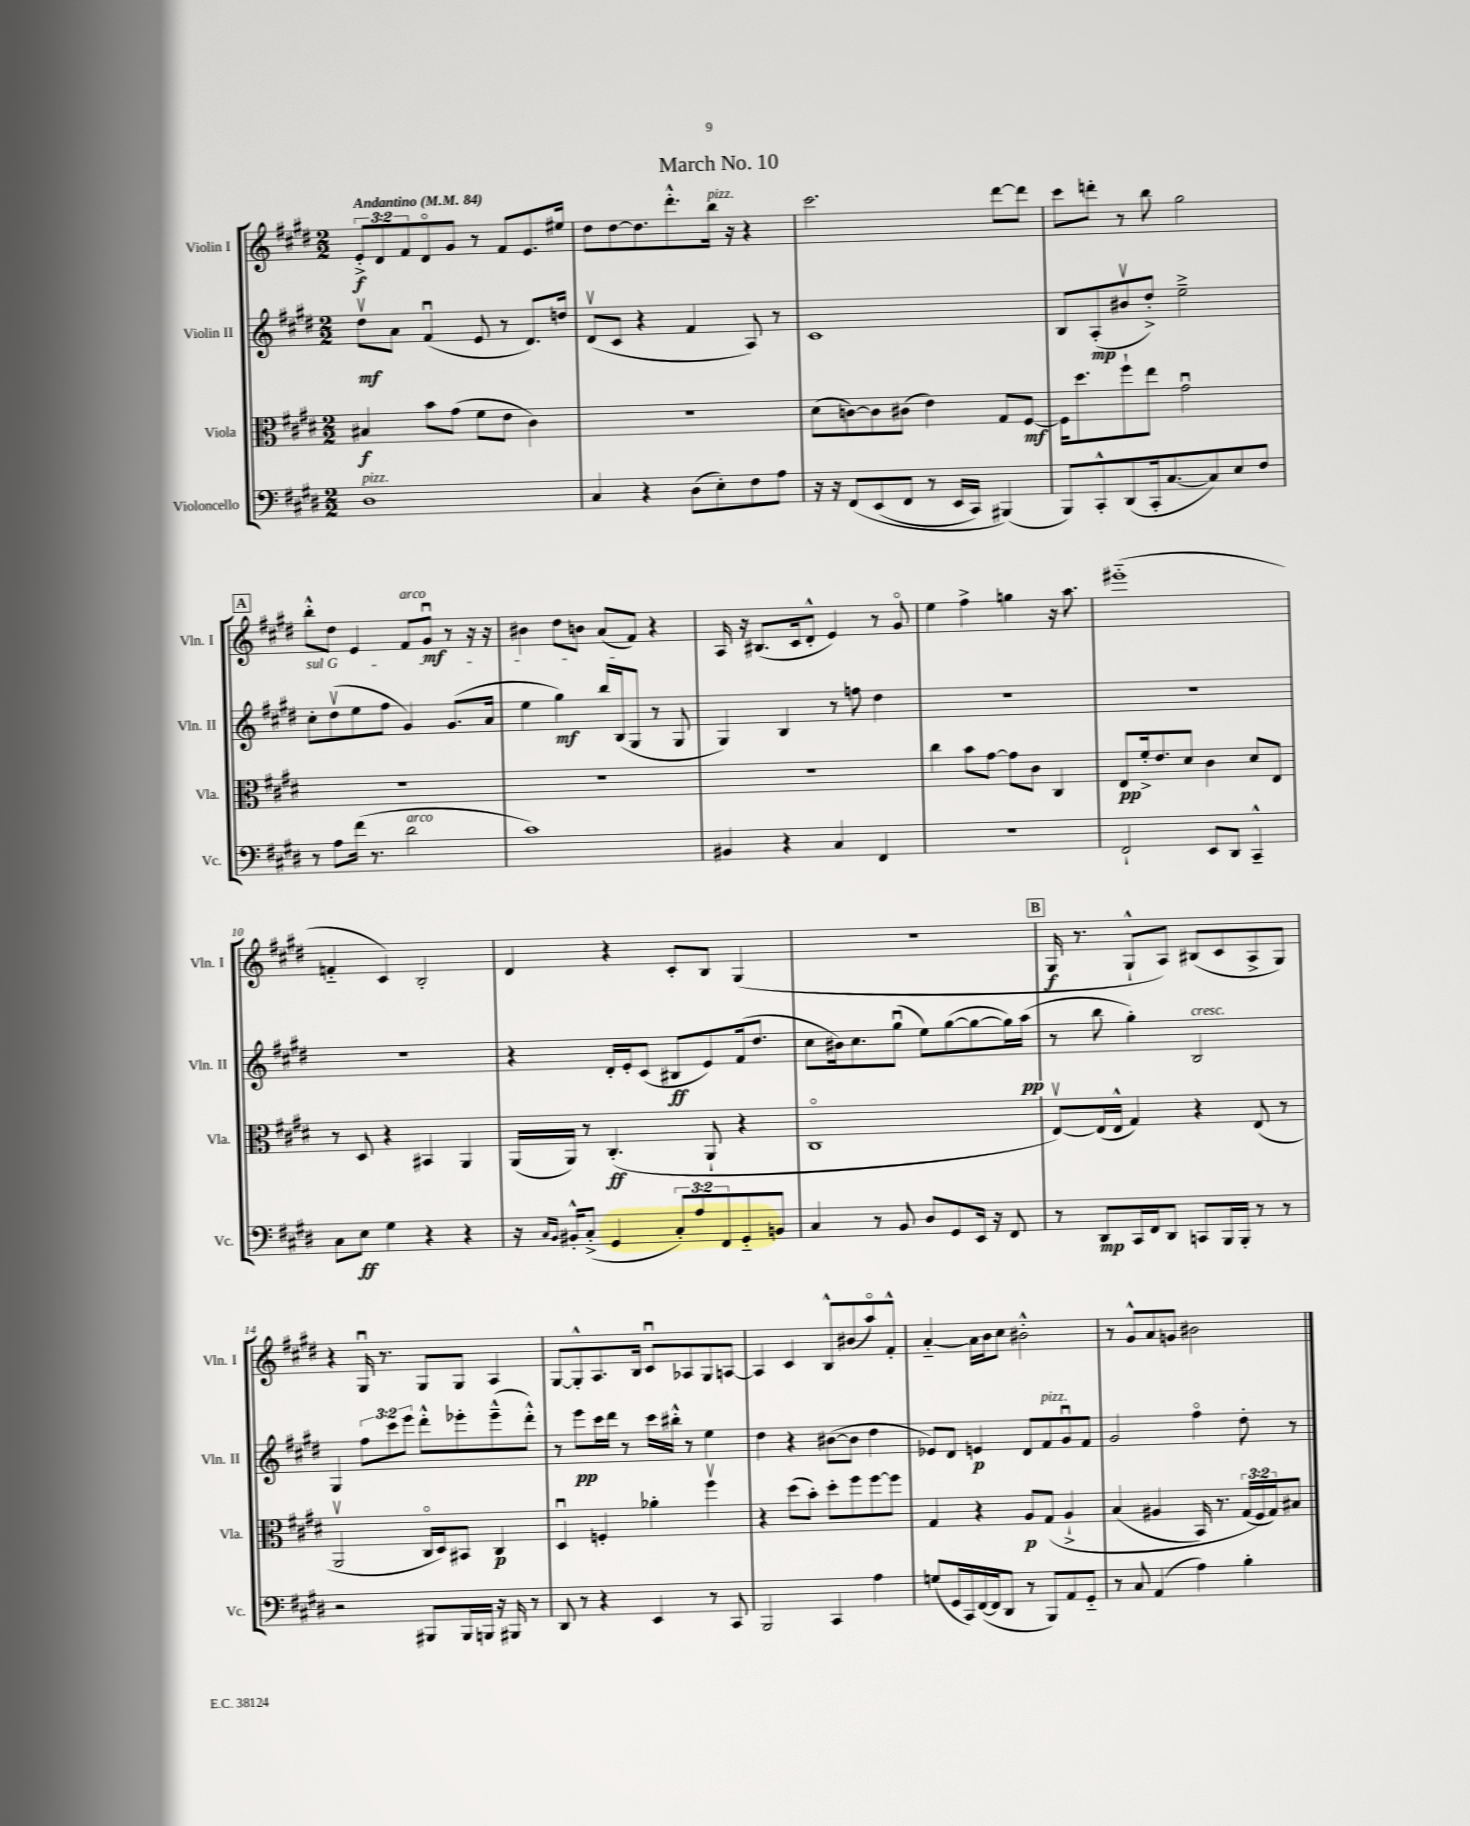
\header { title = "March No. 10" }
<<
\new StaffGroup <<
\new Staff = "s0" \with { instrumentName = "Violin I" shortInstrumentName = "Vln. I" } {
    \clef treble \key e \major \numericTimeSignature \time 2/2 \override Staff.TupletNumber.text = #tuplet-number::calc-fraction-text \tempo "Andantino" 4 = 84
    \tuplet 3/2 { e'8-.->\f dis'8 fis'8 } dis'8\flageolet gis'8 r8 fis'8 e'8. eis''16 |
    dis''8 dis''8~ dis''8. dis'''8.-.-^ b''16^\markup { \italic "pizz." } r16 r4 |
    cis'''2. dis'''8~ dis'''8 |
    cis'''8 d'''8-. r8 b''8 gis''2 |
    \mark \markup { \box "A" } b''8-.-^ dis''8 e'4 fis'8^\markup { \italic "arco" } gis'8\downbow\mf r8 r16 r16 |
    bis'4 dis''8 b'8 a'8( fis'8) r4 |
    a16 r16 bis8.( cis'16 dis'8-.-^ e'4) r8 gis'8\flageolet |
    e''4 fis''4-> g''4 r16 a''8. |
    eis'''1-_( |
    f'4-_ cis'4) b2-. |
    dis'4 r4 cis'8-. b8 gis4( |
    R1 |
    \mark \markup { \box "B" } gis16\f r8. gis8-!-^ a8) bis8( cis'8 a8-> gis8) |
    r4 gis16\downbow r8. gis8 gis8 a4 |
    gis8~ gis8-.-^ a8. b16 cis'8\downbow aes8 gis8 a8~ |
    a4 cis'4 b8-^ bis'8( a''8\flageolet) fis'8-.-^ |
    a'4~-_ a'16 b'16 cis''8 bis'2-.-^ |
    r8 gis'8-^ a'8 g'8 bis'2 \bar "|." |
}
\new Staff = "s1" \with { instrumentName = "Violin II" shortInstrumentName = "Vln. II" } {
    \clef treble \key e \major \numericTimeSignature \time 2/2 \override Staff.TupletNumber.text = #tuplet-number::calc-fraction-text
    dis''8\upbow\mf a'8 fis'4\downbow( e'8 r8 dis'8.) d''16 |
    dis'8\upbow( cis'8 r4 fis'4 a8) r8 |
    cis'1 |
    b8 a8-.\mp( bis'8\upbow dis''8-.->) e''2---> |
    \mark \markup { \box "A" } \once \override TextSpanner.bound-details.left.text = \markup { \italic "sul G" } cis''8-.\startTextSpan dis''8\upbow( e''8 fis''8 gis'4) gis'8.( a'16 |
    e''4 gis''4\mf) b''16 b16( gis8\stopTextSpan r8 gis8 |
    gis4) b4 r8 f''8 dis''4 |
    R1 |
    R1 |
    R1 |
    r4 dis'16-. e'16-. cis'8( bis8\ff e'8) fis'16( dis''8. |
    cis''8 bis'16) cis''8. gis''8\downbow( e''8) gis''8~( gis''8~ gis''16) a''16\pp( |
    \mark \markup { \box "B" } r8 b''8 gis''4-.) b2^\markup { \italic "cresc." } |
    gis4 \tuplet 3/2 { fis''8 cis'''8 e'''8 } dis'''8-.-^ ees'''8-. ees'''8---^( dis'''8-.-^) |
    r8 e'''8\pp cis'''16 dis'''16 r8 cis'''16 bis''16-.-^ r8 e''4 |
    dis''4 r4 bis'8~( bis'8 dis''4 |
    ees'8) dis'8 e'4\p dis'8 fis'8^\markup { \italic "pizz." } gis'8\downbow fis'8 |
    gis'2 fis''4\flageolet dis''8-. r8 \bar "|." |
}
\new Staff = "s2" \with { instrumentName = "Viola" shortInstrumentName = "Vla." } {
    \clef alto \key e \major \numericTimeSignature \time 2/2 \override Staff.TupletNumber.text = #tuplet-number::calc-fraction-text
    bis4\f b'8 gis'8( fis'8 e'8 cis'4) |
    r1 |
    dis'8( c'8~) c'8 cis'8( e'4) gis8 fis8~\mf |
    fis16 dis''8. fis''8-! e''8 gis'2\downbow |
    \mark \markup { \box "A" } R1 |
    R1 |
    R1 |
    cis''4 b'8 gis'8~ gis'8 cis'8 cis4 |
    e8\pp fis'16-.-> e'8. dis'8 cis'4 dis'8 e8 |
    r8 dis8 r4 bis,4 a,4 |
    a,16( a,16) r8 cis4.-.\ff( a,8-! r4 |
    cis1\flageolet |
    \mark \markup { \box "B" } e8~\upbow) e16( e16-^ gis4) r4 e8( r8 |
    a,2\upbow cis16\flageolet dis16) bis,8 cis4\p |
    dis4\downbow f4-. aes'4-. fis''4\upbow |
    r4 dis''8( b'8-.) dis''8-. fis''8 fis''8~ fis''8 |
    gis4 r4 a8\p gis8\( a4-!-> |
    b4( ais4 b,16) r8. \tuplet 3/2 { gis16( fis16\) gis16) } bis8 \bar "|." |
}
\new Staff = "s3" \with { instrumentName = "Violoncello" shortInstrumentName = "Vc." } {
    \clef bass \key e \major \numericTimeSignature \time 2/2 \override Staff.TupletNumber.text = #tuplet-number::calc-fraction-text
    dis1^\markup { \italic "pizz." } |
    cis4 r4 dis8( e8-.) fis8 a8 |
    r16 r16 fis,8\( e,8( fis,8 r8 e,16 cis,16) bis,,4(\) |
    b,,8) cis,8-.-^ dis,8( cis,16-. cis8.~ cis8) e8 fis8 |
    \mark \markup { \box "A" } r8 a8 fis'16( r8. dis'2^\markup { \italic "arco" } |
    cis'1) |
    bis,4 r4 cis4 fis,4 |
    R1 |
    fis,2-! e,8 dis,8 cis,4---^ |
    cis8 e8\ff gis4 r4 r4 |
    r16 \grace { cis16 b,16 } bis,16-.-^ cis8-.->( gis,4 \tuplet 3/2 { cis8-.) a8 fis,8 } gis,8-_ b,8 |
    cis4 r8 b,8 dis8 gis,8 e,16 r16 fis,8 |
    \mark \markup { \box "B" } r8 dis,8\mp cis,16 fis,16 dis,8 c,8 b,,16 b,,16-. r8 r8 |
    r2 bis,,8 bis,,16 b,,16 r16 bis,,16 r8 |
    dis,8 r8 r4 e,4 r8 cis,8 |
    b,,2 cis,4 a4 |
    g8( gis,16 cis,16) fis,16~( fis,16 dis,8 r8 b,,8) a,8 gis,8-_ |
    r8 cis8 a,4( a4) b4-. \bar "|." |
}
>>
>>
